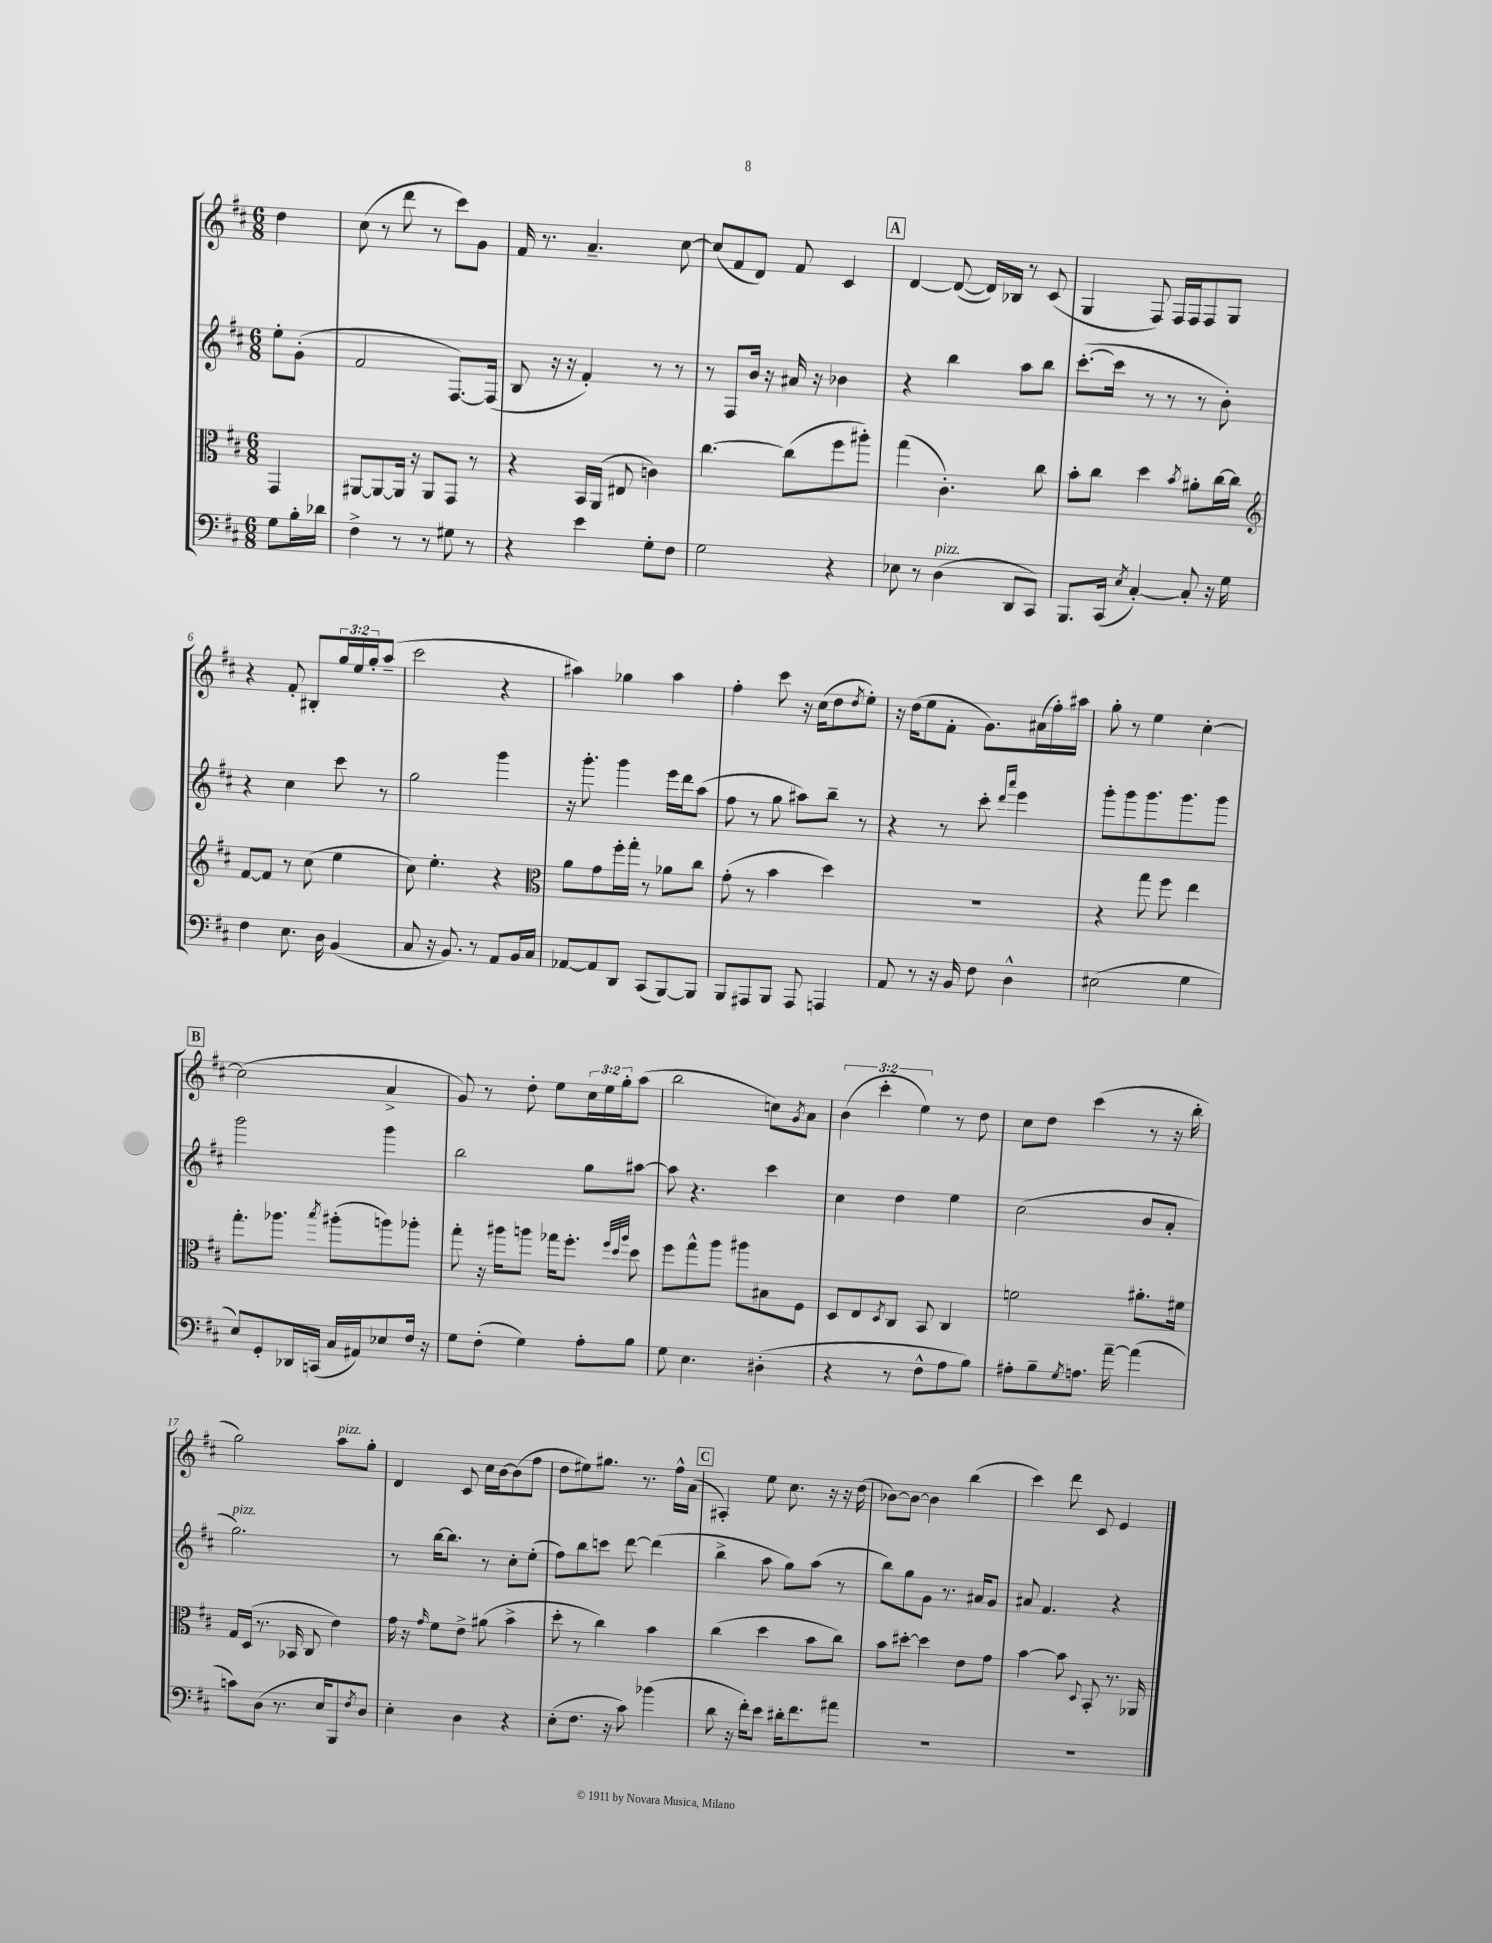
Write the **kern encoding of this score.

**kern	**kern	**kern	**kern
*part4	*part3	*part2	*part1
*staff4	*staff3	*staff2	*staff1
*clefF4	*clefC3	*clefG2	*clefG2
*k[f#c#]	*k[f#c#]	*k[f#c#]	*k[f#c#]
*M6/8	*M6/8	*M6/8	*M6/8
=	=	=	=
8G\L	4GG/	8ee'\L	4dd\
16B'\L	.	(8g'\J	.
16d-X\JJ	.	.	.
=1	=1	=1	=1
4F#^\	[8AA#X/L	2f#/	(8cc#\
.	8AA#/_	.	8r
8r	16AA#/Jk]	.	8ddd\
.	16r	.	.
8r	8AA#/L	.	8r
8G#X\	8GG/J	[8.F#/L)	8ccc#\L)
8r	8r	.	8g\J
.	.	(16F#/Jk]	.
=2	=2	=2	=2
4r	4r	8B/	16f#/
.	.	.	8.r
.	.	16r	.
.	.	16r	.
4e\	16BB/LL	4f#'/)	4.a~/
.	(16AA/JJ	.	.
.	8E#X/	.	.
8G'\L	4cn\)	8r	.
8F#\J	.	8r	[8cc#\
=3	=3	=3	=3
2G\	[4.cc#\	8r	(8cc#/L]
.	.	8F#/L	8f#/
.	.	16b/Jk	8d/J)
.	.	16r	.
.	(8cc#\L]	16a#X/	8f#/
.	.	16r	.
4r	8ff#\	4b-X\	4c#/
.	8aa#X'\J)	.	.
!!LO:REH:place=s1:t=A
=4	=4	=4	=4
8E-X\	(4gg\	4r	[4d/
8r	.	.	.
!LO:TX:a:i:t=pizz.	!	!	!
(4D\	4.c#'\)	4bb\	(8d/_
.	.	.	16d/LL])
.	.	.	16B-X/JJ
8DD/L	.	8aa\L	8r
8CC#/J)	8cc#\	8bb\J	(8c#/
=5	=5	=5	=5
8.BBB/L	8b'\L	([8.ccc#'\L	4G/
.	8cc#\J	.	.
(16CC#/Jk	.	16ccc#\Jk]	.
8qE/	.	.	.
[4C#'/)	4dd\	8r	8F#/)
.	.	8r	16F#/LL
.	.	.	16F#/J
.	8qb/	.	.
8C#'/]	8a#X'\L	8r	8F#/
16r	[16cc#\L	8b'\)	8G/J
16G\	16cc#\JJ]	.	.
!!LO:LB:g=z
=6	=6	=6	=6
*	*clefG2	*	*
4F#\	[8f#/L	4r	4r
.	8f#/J]	.	.
8.E\	8r	4cc#\	8f#'/
.	(8cc#\	.	8B#X'/L
16D\	.	.	.
(4BB/	4ee\	8ccc#\	24gg/L
.	.	.	24ee/
.	.	.	24gg'/J
.	.	8r	(8aa~/J
=7	=7	=7	=7
8C#/	8cc#\)	2gg\	2ccc#\
16r	4.ee'\	.	.
8.BB/)	.	.	.
8r	.	.	.
8AA/L	4r	4ggg\	4r
16BB/L	.	.	.
16C#/JJ	.	.	.
=8	=8	=8	=8
*	*clefC3	*	*
[8AA-X/L	8a\L	16r	4aa#X\)
.	.	8.ggg'\	.
8AA-/]	8g\	.	.
8DD/J	16ff#'\L	4ggg\	4gg-X\
.	16gg'\JJ	.	.
(8CC#/L	8r	.	.
[8BBB/)	8a-X\L	16eee\LL	4aa#\
.	.	16ddd\J	.
8BBB/J]	8cc#\J	(8aa\J	.
=9	=9	=9	=9
8BBB/L	(8g'\	8ff#\	4ff#'\
8AAA#X/	8r	8r	.
8BBB/J	4b\	8gg\	8ccc#\
8AAA#/	.	8aa#X\L)	16r
.	.	.	(16cc#\KL
4AAAn/	4dd\)	8bb~\J	8dd\
.	.	.	8qdd/
.	.	8r	8ee'\J)
=10	=10	=10	=10
8AA/	2.r	4r	16r
.	.	.	(16dd\KL
8r	.	.	8ee\
16r	.	8r	8f#'\J
16BB/	.	.	.
8F#\	.	8ccc#'\	8.g\L)
.	.	16qqddd/LL	.
.	.	16qqaaa/JJ	.
4D^^\	.	4eee\	.
.	.	.	(16a#X\L
.	.	.	16ff#'\)
.	.	.	16aa#X\JJ
=11	=11	=11	=11
(2E#X\	4r	8ggg'\L	8gg'\
.	.	8ggg\	8r
.	8gg\	8.ggg\	4ee\
.	8ff#\	.	.
.	.	8.ggg\	.
4G\	4ee\	.	[4cc#'\
.	.	8ggg\J	.
!!LO:LB:g=z
!!LO:REH:place=s1:t=B
=12	=12	=12	=12
8E/L)	8.gg'\L	2ggg\	(2cc#\]
8GG'/	.	.	.
.	8.aa-X\J	.	.
16DD-X/L	.	.	.
(16CCn/JJ	.	.	.
.	8qbb/	.	.
16C#/LL	(8aa#X'\L	.	.
16AA#X/J)	.	.	.
8E-X/	8aan\)	4ggg\	4a^/
16F#/Jk	8aa-X'\J	.	.
16r	.	.	.
=13	=13	=13	=13
8G\L	8gg'\	2bb\	8g/)
(8F#'\J	16r	.	8r
.	16aa#X\KL	.	.
4G\)	8aan\J	.	8dd'\
.	16gg-X\KL	.	8ee\L
.	8.ff#'\J	.	.
8A'\L	.	8gg\L	24cc#\L
.	.	.	24ee\
.	.	.	24gg'\J
.	32qqff#/LLL	.	.
.	32qqdd/	.	.
.	32qqaa/JJJ	.	.
8B\J	8dd\	[8aa#X\J	(8aa\J
=14	=14	=14	=14
8G\	8ff#\L	8aa#\]	2bb\
4.E\	8gg^^\	4.r	.
.	8aa\J	.	.
.	8aa#X\L	.	.
(4D#X'\	8B#X\	4ccc#\	8ccn\L)
.	.	.	8qg/
.	8F#\J	.	8a\J
=15	=15	=15	=15
4r	8D/L	4cc#\	(6b\
.	8E/	.	.
.	.	.	6ccc#'\
.	8qD/	.	.
8r	8C#/J	4dd\	.
.	.	.	6ee\)
8F#^^\L	8BB/	.	.
8A\	4C#/	4ee\	8r
8B\J)	.	.	8dd\
=16	=16	=16	=16
8A#X'\L	2fn\	(2cc#\	8cc#\L
8B~\	.	.	8dd\J
8qG/	.	.	.
8.An\J	.	.	(4ccc#\
[16a~\	.	.	.
(4a\]	8.a#X'\L	8b/L	8r
.	.	8a'/J	16r
.	16f#X\Jk	.	16bb'\
!!LO:LB:g=z
=17	=17	=17	=17
!	!	!LO:TX:a:i:t=pizz.	!
8cn\L)	16G/LL	2.gg\)	2gg\)
.	(16D/JJ	.	.
(8D\J	8.r	.	.
8.r	.	.	.
.	16BB-X/	.	.
.	8C#/	.	.
16E/KL	.	.	.
!	!	!	!LO:TX:a:i:t=pizz.
8BBB/)	4e\)	.	8aa\L
8qF#/	.	.	.
8D/J	.	.	8gg'\J
=18	=18	=18	=18
4E'\	16g\	8r	4d/
.	16r	.	.
.	16qqg/	.	.
.	8f#\L	[16bb\KL	.
.	.	8.bb\J]	.
4D\	8e^\J	.	8c#/
.	(8a#X\	8r	16cc#\LL
.	.	.	[16b\J
4r	4b^\	8cc#'\L	(8b\]
.	.	(8ee'\J	8ff#\J
=19	=19	=19	=19
(8E'\L	8dd'\	8ff#\L)	8dd\L
8.F#\J	8r	8bb\	8ee#X\)
.	4cc#\)	8cccn\J	8.gg#X\J
16r	.	.	.
8c#\)	.	[8ddd\	.
.	.	.	8.r
(4b-X\	4b\	(4ddd\]	.
.	.	.	16ff#^^\LL
.	.	.	(16a\JJ
!!LO:REH:place=s1:t=C
=20	=20	=20	=20
8d\	(4cc#\	4bb^\	4A#X'/)
16r	.	.	.
16f#'\KL)	.	.	.
8e\J	4dd\	8aa\	8ee\
16d#X'\KL	.	8gg\L)	8.cc#\
8.f#\	.	.	.
.	8b\L	(8aa\J	.
.	.	.	16r
8a#X\J	8cc#\J)	8r	16r
.	.	.	(16dd\
=21	=21	=21	=21
2.r	8b\L	8bb\L)	[8b-X\L)
.	[8dd#X'\J	8gg\	8b-\J_
.	4dd#\]	8g\J	4b-\]
.	.	8.r	.
.	8e\L	.	(4bb\
.	.	16a#X/KL	.
.	8g\J	8g/J	.
=22	=22	=22	=22
2.r	[4b\	8a#X/	4ccc#\)
.	.	4.f#/	.
.	8b\]	.	8ddd\
.	8qqD/	.	.
.	8BB'/	.	8c#/
.	8.r	4r	4e/
.	16AA-X/	.	.
==	==	==	==
*-	*-	*-	*-
